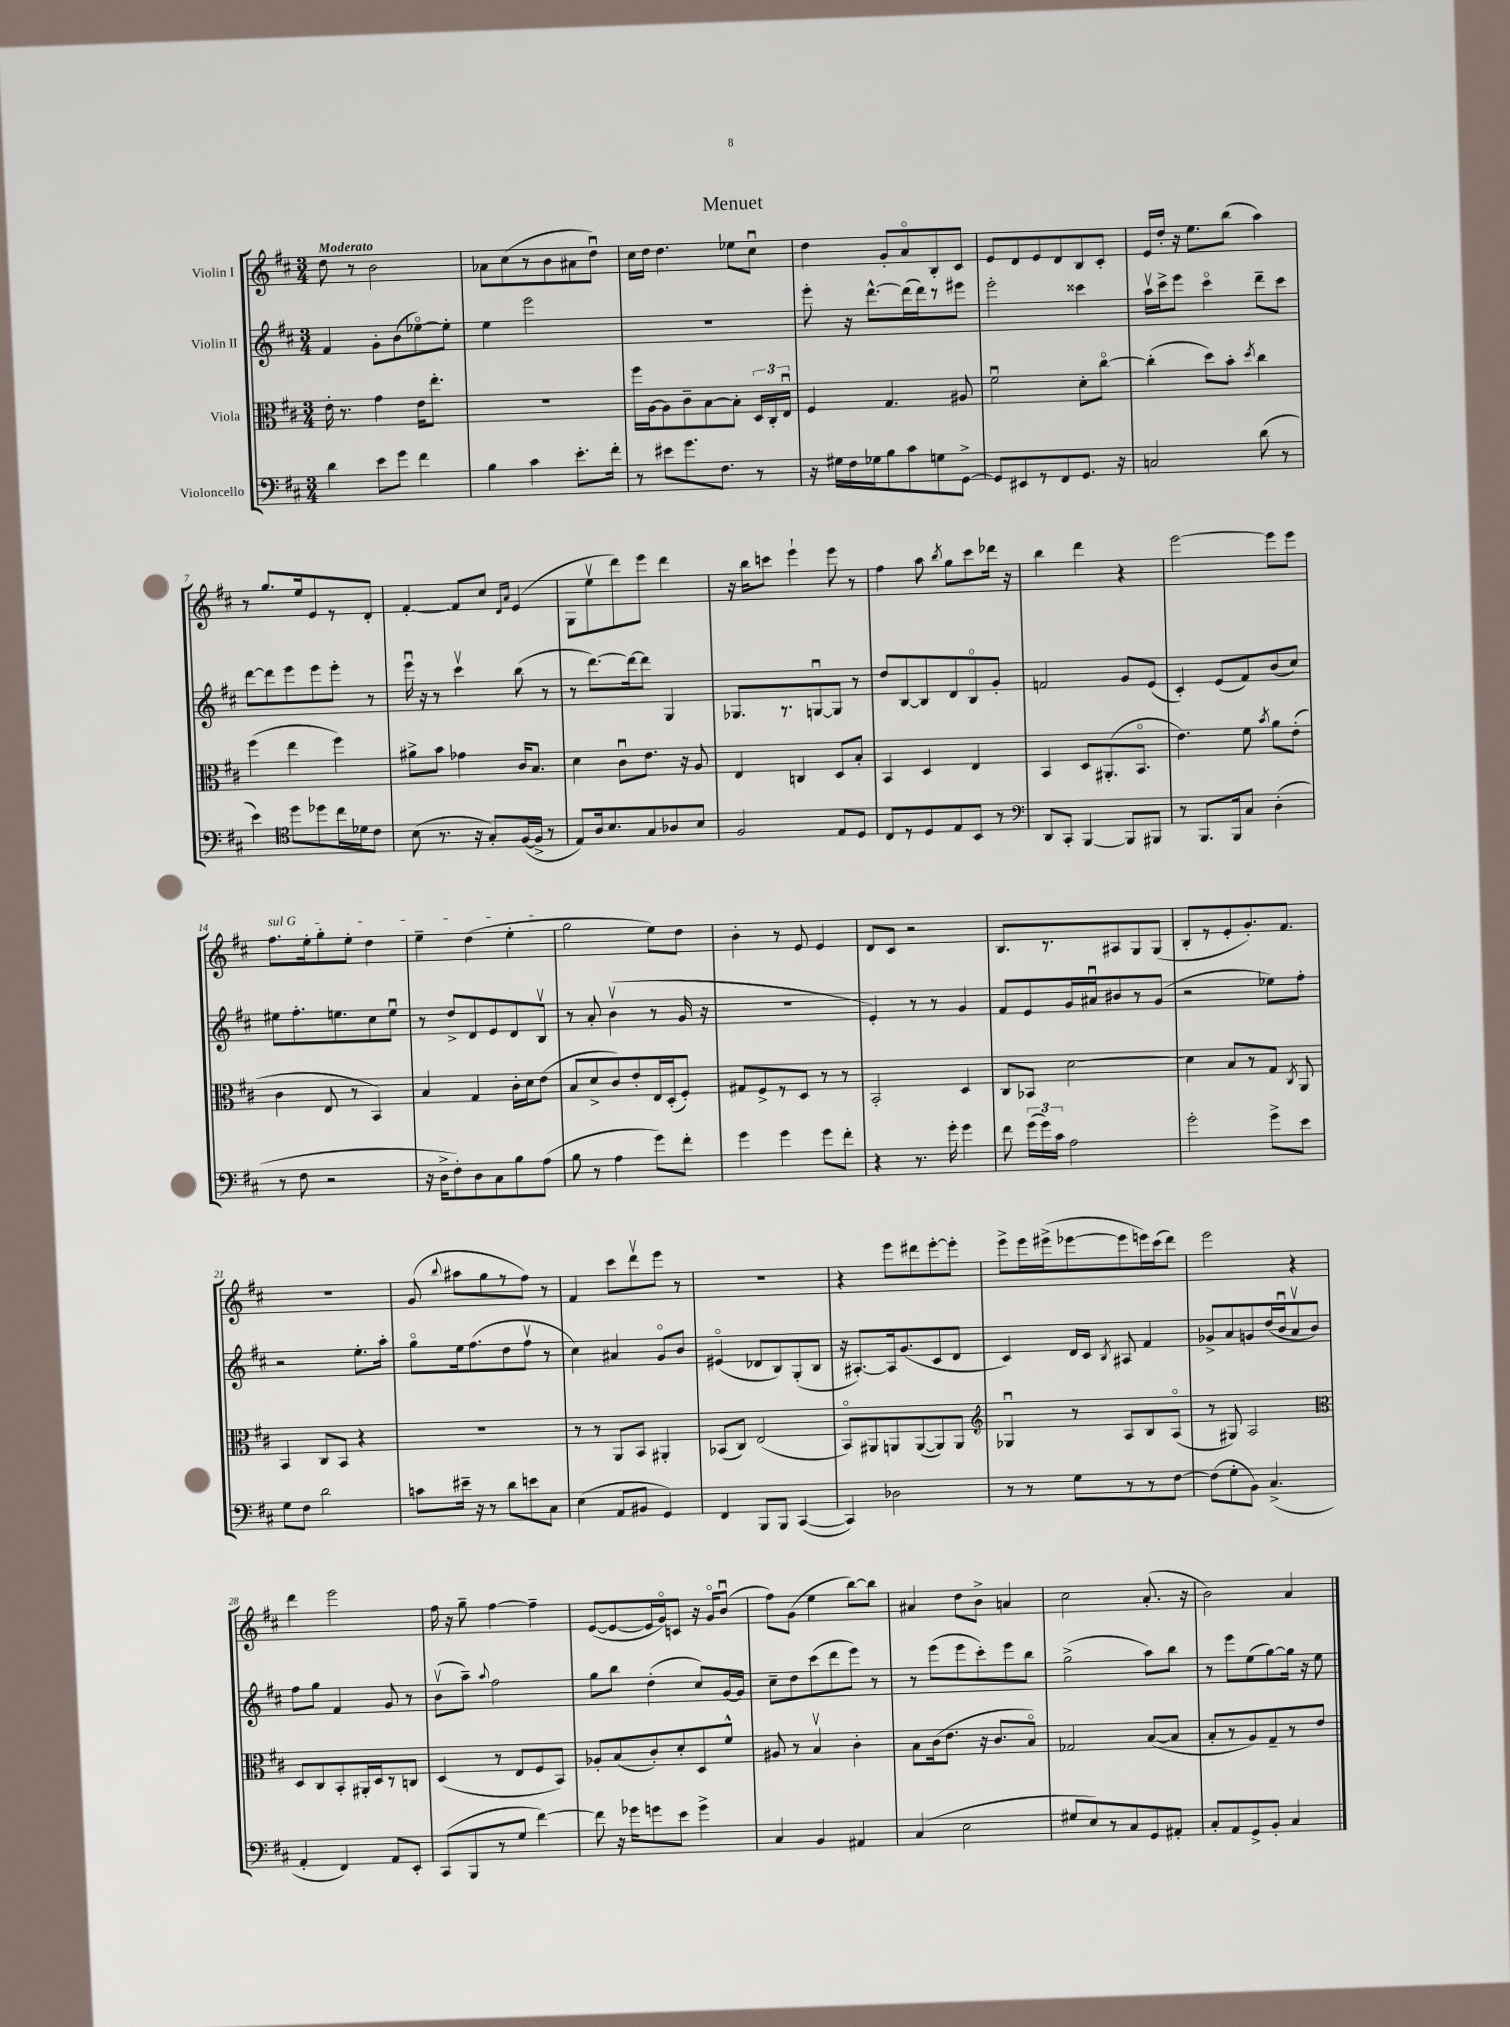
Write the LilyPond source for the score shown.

\header { title = "Menuet" }
<<
\new StaffGroup <<
\new Staff = "s0" \with { instrumentName = "Violin I" } {
    \clef treble \key d \major \numericTimeSignature \time 3/4 \tempo "Moderato"
    \autoBeamOff d''8 r8 b'2 |
    aes'8[ cis''8( r8 b'8 ais'8 d''8]\downbow) |
    cis''16[ d''16] d''4. ees''8[ cis''8]\downbow |
    d''4 g'8[-. a'8\flageolet b8-. cis'8] |
    e'8[ d'8 e'8 d'8 b8 cis'8]-. |
    e'16[ d''16]-. r16 e''8.[ b''8]( a''4) |
    r8 g''8.[ e''16 e'8 r8 d'8]-. |
    fis'4~-. fis'8[ cis''8] \grace { d'16[ a'16] } e'4( |
    g8[ e''8\upbow d'''8) e'''8] d'''4 |
    r16 b''16[ c'''8] e'''4-! e'''8 r8 |
    fis''4 a''8 \acciaccatura { b''8 } g''8[ cis'''8 des'''16] r16 |
    b''4 d'''4 r4 |
    e'''2~ e'''8[ e'''8] |
    \once \override TextSpanner.bound-details.left.text = \markup { \italic "sul G" } fis''8.[\startTextSpan e''16-. g''8-. e''8]-. d''4 |
    e''4-- d''4( e''4-.\stopTextSpan |
    g''2 e''8[) d''8] |
    b'4-. r8 e'8 e'4 |
    d'8[ cis'8] r2 |
    b8.[ r8. ais8 g8 g8]( |
    b8[-. r8 e'8-. g'8.-.) fis'8.] |
    R2. |
    g'8( \appoggiatura { b''8 } ais''8[ g''8 r8 fis''8]) r8 |
    fis'4 cis'''8[ d'''8\upbow e'''8] r8 |
    R2. |
    r4 e'''8[ dis'''8 e'''8~-. e'''8]-. |
    e'''8[-> e'''16 eis'''16->( ees'''8~ ees'''8 e'''16) cis'''16( d'''8]) |
    e'''2 r4 |
    d'''4 e'''2 |
    fis''16 r16 g''8-- fis''4~ fis''4-- |
    e'8[~( e'8~ e'16 g'16\flageolet) c'8] r16 g'16[\flageolet b'8]\downbow( |
    fis''8[) g'8]( e''4 b''8[~) b''8] |
    ais'4 d''8[ b'8]-> a'4 |
    cis''2 a'8.-.( r16 |
    b'2) a'4 \bar "|." |
}
\new Staff = "s1" \with { instrumentName = "Violin II" } {
    \clef treble \key d \major \numericTimeSignature \time 3/4
    \autoBeamOff fis'4 g'8[-. b'8( ees''8~\flageolet) ees''8]-. |
    e''4 e'''2 |
    R2. |
    e'''8-. r16 d'''8.[~-^ d'''16( d'''16) r8 eis'''8] |
    e'''2-. cisis'''4 |
    a''16[\upbow cis'''16-> e'''8] cis'''4\flageolet d'''8[-- cis'''8] |
    d'''8[~ d'''8 e'''8 e'''8 e'''8]-. r8 |
    e'''16\downbow r16 r8 cis'''4\upbow b''8( r8 |
    r8 d'''8.[~) d'''16~ d'''8] g4 |
    ges8.[ r8. g8~\downbow g8] r8 |
    d''8[ b8~ b8 d'8 b8\flageolet g'8]-. |
    f'2 g'8[ e'8]( |
    cis'4-.) e'8[( fis'8) b'8( cis''8]) |
    eis''8[ fis''8.-. e''8. cis''8 e''8]\downbow |
    r8 d''8[-> d'8 e'8 d'8 b8]\upbow |
    r8 a'8-. b'4\upbow( r8 g'16 r16 |
    R2. |
    e'4-.) r8 r8 g'4 |
    fis'8[ e'8 g'16 ais'16\downbow bis'8 r8 g'8]( |
    r2 ees''8[) fis''8]-. |
    r2 e''8.[-. a''16]-. |
    g''8[\flageolet e''16 fis''8.( d''8 fis''8]\upbow r8 |
    cis''4) ais'4 g'8[\flageolet b'8] |
    eis'4\flageolet( des'8[ b8) g8-.( b8] |
    r16 ais8.[~-.) ais16 g'8.( cis'8 d'8] |
    cis'4) d'16[ cis'16] \acciaccatura { b8 } ais8 fis'4 |
    ges'8[-> a'8 g'8 d''16( b'16\downbow a'8\upbow b'8]) |
    fis''8[ g''8] fis'4 g'8 r8 |
    b'8[\upbow( a''8]--) \appoggiatura { a''8 } fis''2 |
    g''8[ b''8] d''4-.( cis''8[) g'16~ g'16] |
    cis''8[-- d''8 cis'''8( d'''8 e'''8]) r8 |
    r8 e'''8[( e'''8 cis'''8-.) e'''8 b''8] |
    g''2->( a''8[) b''8] |
    r8 e'''8[ e''8( g''8~) g''16] r16 e''8 \bar "|." |
}
\new Staff = "s2" \with { instrumentName = "Viola" } {
    \clef alto \key d \major \numericTimeSignature \time 3/4
    \autoBeamOff e'16-. r8. g'4 e'16[ e''8.]-. |
    R2. |
    fis''16[ a16~ a8 cis'8-- b8~ b8]-. \tuplet 3/2 { d16[ cis16-. e16]\downbow } |
    fis4 g4. ais8 |
    fis'2\downbow d'8[-. cis''8]~\flageolet |
    cis''4-.( d''8[) b'8]-. \acciaccatura { d''8 } cis''4 |
    fis''4( e''4 fis''4) |
    ais'8[-> b'8] ges'4 cis'16[ b8.] |
    d'4 cis'8[\downbow e'8.] r16 a8 |
    e4 c4 d8[ b8]-. |
    b,4 d4 e4 |
    b,4 d8[ ais,8.-.( b,8.]\flageolet |
    e'4.) fis'8 \acciaccatura { b'8 } a'8[ e'8]-.( |
    cis'4 e8 r8 b,4) |
    b4 g4 cis'16[-. d'16 e'8]( |
    b8[ d'8-> cis'8) e'8-. e16 d16-.( fis8]-.) |
    gis8[ fis8-> r8 d8] r8 r8 |
    b,2-. d4 |
    cis8[ bes,8] d'2~ |
    d'4 b8[ r8 g8] \acciaccatura { cis8 } a,8 |
    b,4 cis8[ b,8] r4 |
    R2. |
    r8 r8 a,8[ b,8] ais,4-. |
    bes,8[( cis8]) e2( |
    b,8[\flageolet) ais,8 a,8 a,8~( a,8) a,8] |
    \clef treble ges4\downbow r8 a8[ b8 a8]\flageolet( |
    r8 gis8) a2 |
    \clef alto d8[ cis8 b,8-. ais,16-. d16 r8 c8] |
    d4( r8 e8[ fis8 b,8]) |
    aes8[-. b8( cis'8-.) d'8-. d8 fis'8]-^ |
    ais8 r8 b4\upbow cis'4-. |
    b8[ cis'16( e'8.] r16 cis'8.[ b8]\flageolet) |
    ges2 b8[~( b8] |
    b8[-. r8 a8) g8-- r8 e'8] \bar "|." |
}
\new Staff = "s3" \with { instrumentName = "Violoncello" } {
    \clef bass \key d \major \numericTimeSignature \time 3/4
    \autoBeamOff d'4 e'8[ g'8] fis'4 |
    b4 cis'4 e'8.[-. fis'16]-. |
    r8 eis'8[ g'8. fis8.] r8 |
    r16 gis16[ fis16 ges16 b8 cis'8 g8 g,8]~-> |
    g,8[ eis,8 r8 fis,8 g,8.] r16 |
    c2 d'8( r8 |
    e'4) \clef tenor d''8[ des''8 cis''16 des'16 cis'8] |
    b8( r8. r16 g8[-.) fis16~( fis16]-> r8 |
    e8[) a16 b8. g8 aes8 b8] |
    fis2 e8[ d8] |
    cis8[ r8 d8 e8 b,8] r8 |
    \clef bass d,8[ cis,8]-. b,,4~ b,,8[ bis,,8] |
    r8 b,,8.[ b,,16 cis8] d4-.( |
    r8 fis8 r2 |
    r16 d16[-> fis8-.) d8 cis8 b8 a8]( |
    b8 r8 a4 g'8[) fis'8]-. |
    g'4 g'4 g'8[ fis'8]-. |
    r4 r8. g'16-. g'4 |
    fis'8 \tuplet 3/2 { g'16[( g'16) cis'16] } a2 |
    g'2-. g'8[-> e'8] |
    g8[ fis8] d'2 |
    c'8[ eis'16]-- r16 r8 d'8[ e'8 cis8] |
    e4( a,8[ bis,8] g,4) |
    fis,4 b,,8[ b,,8] cis,4~( |
    cis,4) des2 |
    r8 r8 g8[ r8 r8 fis8]~ |
    fis8[( g8-. b,8]) cis4.->( |
    a,4-. fis,4) a,8[ e,8]-. |
    cis,8[( b,,8 r8 g8] fis'4~) |
    fis'8 r16 ges'16[ g'8 e'8] g'4-> |
    cis4 b,4 ais,4 |
    cis4( e2 |
    gis8[ e8) r8 cis8 g,8 ais,8]-. |
    cis8[-. a,8 g,8-> b,8]-. cis4 \bar "|." |
}
>>
>>
